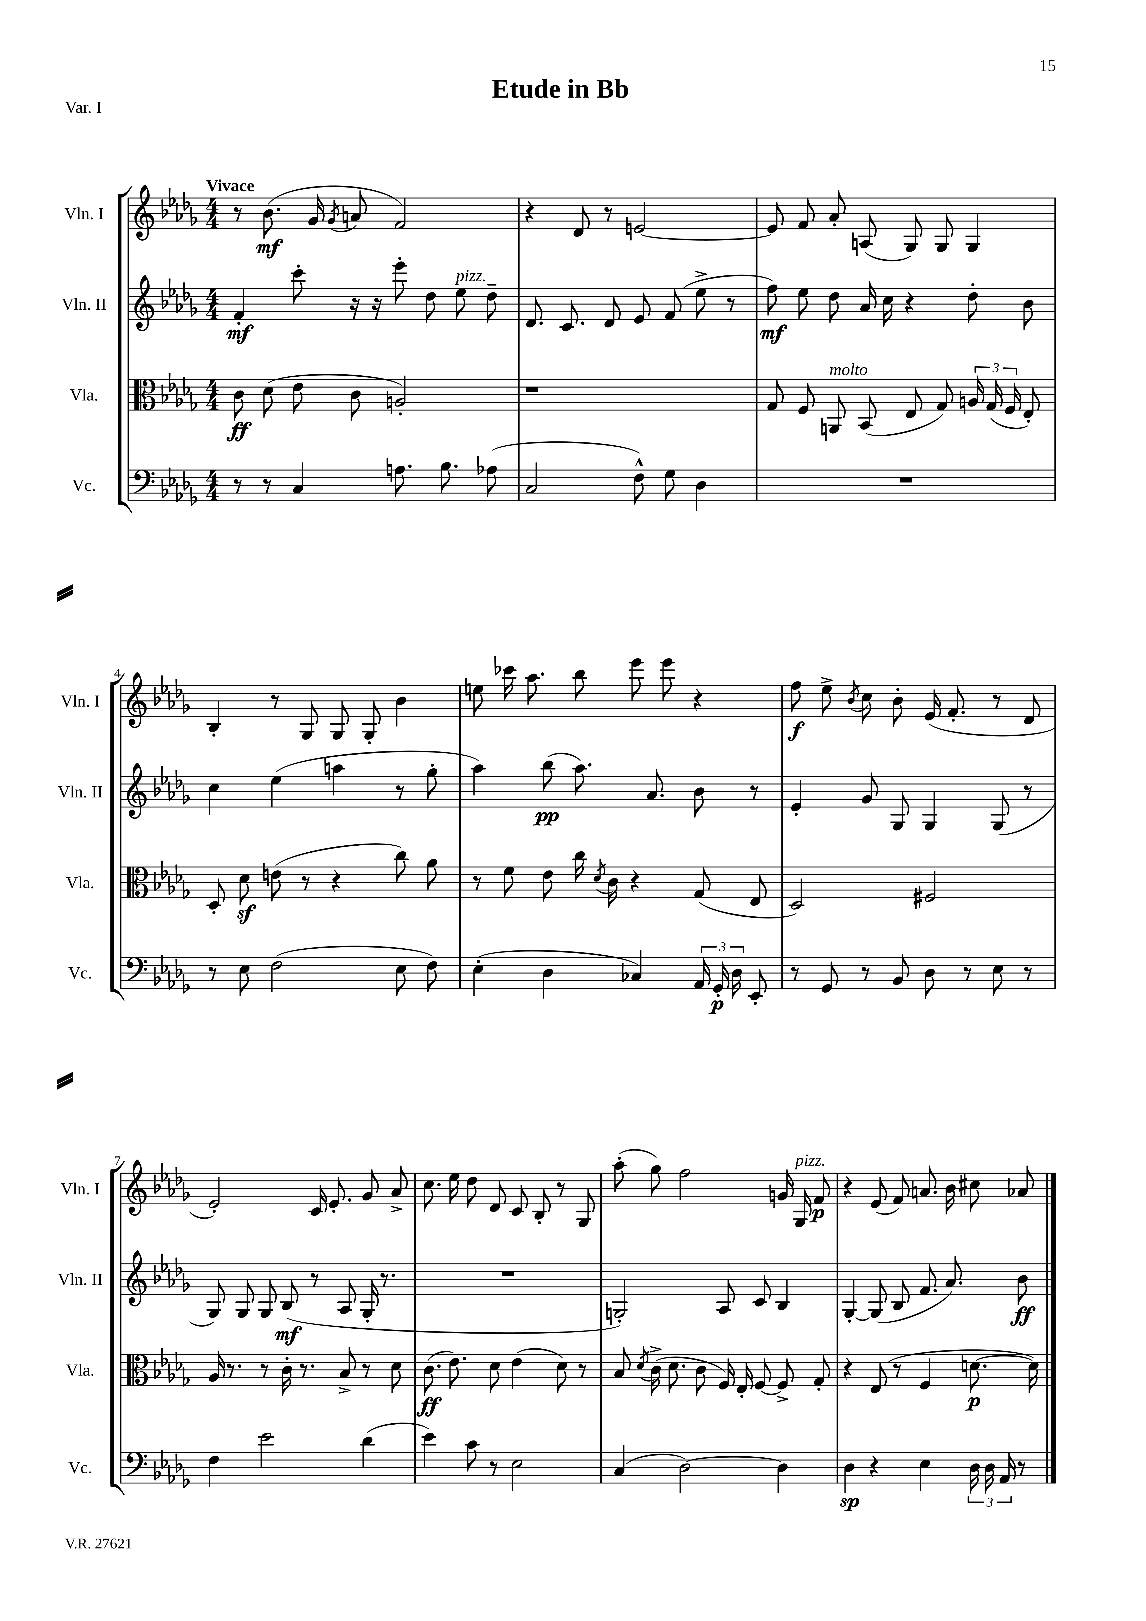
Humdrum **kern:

**kern	**dynam	**kern	**dynam	**kern	**dynam	**kern	**dynam
*part4	*part4	*part3	*part3	*part2	*part2	*part1	*part1
*staff4	*staff4	*staff3	*staff3	*staff2	*staff2	*staff1	*staff1
*I"Vc.	*	*I"Vla.	*	*I"Vln. II	*	*I"Vln. I	*
*I'Vc.	*	*I'Vla.	*	*I'Vln. II	*	*I'Vln. I	*
*clefF4	*	*clefC3	*	*clefG2	*	*clefG2	*
*k[b-e-a-d-g-]	*	*k[b-e-a-d-g-]	*	*k[b-e-a-d-g-]	*	*k[b-e-a-d-g-]	*
*M4/4	*	*M4/4	*	*M4/4	*	*M4/4	*
=1	=1	=1	=1	=1	=1	=1	=1
!	!	!	!	!	!	!LO:TX:a:B:t=Vivace	!
8r	.	8c\	ff	4f'/	mf	8r	.
8r	.	(8d-\	.	.	.	(8.b-\	mf
4C/	.	8e-\	.	8ccc'\	.	.	.
.	.	.	.	.	.	16g-/	.
.	.	.	.	.	.	8qg-/	.
.	.	8c\	.	16r	.	8an/	.
.	.	.	.	16r	.	.	.
8.An\	.	2An'/)	.	8eee-'\	.	2f/)	.
.	.	.	.	8dd-\	.	.	.
8.B-\	.	.	.	.	.	.	.
!	!	!	!	!LO:TX:a:i:t=pizz.	!	!	!
.	.	.	.	8ee-\	.	.	.
(8A-X\	.	.	.	8dd-~\	.	.	.
=2	=2	=2	=2	=2	=2	=2	=2
2C/	.	1r	.	8.d-/	.	4r	.
.	.	.	.	8.c/	.	.	.
.	.	.	.	.	.	8d-/	.
.	.	.	.	8d-/	.	8r	.
8F^^\)	.	.	.	8e-/	.	[2en/	.
8G-\	.	.	.	(8f/	.	.	.
4D-\	.	.	.	8ee-^\	.	.	.
.	.	.	.	8r	.	.	.
=3	=3	=3	=3	=3	=3	=3	=3
1r	.	8G-/	.	8ff\)	mf	8e/]	.
.	.	8F/	.	8ee-\	.	8f/	.
!	!	!LO:TX:a:i:t=molto	!	!	!	!	!
.	.	8AAn/	.	8dd-\	.	8a-'/	.
.	.	(8BB-/	.	16a-/	.	(8An/	.
.	.	.	.	16cc\	.	.	.
.	.	8E-/	.	4r	.	8G-/)	.
.	.	8G-/)	.	.	.	8G-/	.
.	.	24An/	.	8dd-'\	.	4G-/	.
.	.	(24G-/	.	.	.	.	.
.	.	24F/	.	.	.	.	.
.	.	8E-'/)	.	8b-\	.	.	.
!!LO:LB:g=z
=4	=4	=4	=4	=4	=4	=4	=4
8r	.	8D-'/	.	4cc\	.	4B-'/	.
8E-\	.	8d-z\	.	.	.	.	.
(2F\	.	(8en\	.	(4ee-\	.	8r	.
.	.	8r	.	.	.	8G-/	.
.	.	4r	.	4aan\	.	8G-/	.
.	.	.	.	.	.	8G-'/	.
8E-\	.	8cc\)	.	8r	.	4b-\	.
8F\)	.	8a-\	.	8gg-'\	.	.	.
=5	=5	=5	=5	=5	=5	=5	=5
(4E-'\	.	8r	.	4aa-\)	.	8een\	.
.	.	8f\	.	.	.	16ccc-X\	.
.	.	.	.	.	.	8.aa-\	.
4D-\	.	8e-\	.	(8bb-\	pp	.	.
.	.	16cc\	.	8.aa-\)	.	8bb-\	.
.	.	8qd-/	.	.	.	.	.
.	.	16c\	.	.	.	.	.
4C-X/)	.	4r	.	.	.	8eee-\	.
.	.	.	.	8.a-/	.	.	.
.	.	.	.	.	.	8eee-\	.
24AA-/	.	(8G-/	.	8b-\	.	4r	.
24GG-'/	p	.	.	.	.	.	.
24D-\	.	.	.	.	.	.	.
8EE-'/	.	8E-/	.	8r	.	.	.
=6	=6	=6	=6	=6	=6	=6	=6
8r	.	2D-/)	.	4e-'/	.	8ff\	f
8GG-/	.	.	.	.	.	8ee-^\	.
.	.	.	.	.	.	8qb-/	.
8r	.	.	.	8g-/	.	8cc\	.
8BB-/	.	.	.	8G-/	.	8b-'\	.
8D-\	.	2F#X/	.	4G-/	.	(16e-/	.
.	.	.	.	.	.	8.f'/	.
8r	.	.	.	.	.	.	.
8E-\	.	.	.	(8G-/	.	8r	.
8r	.	.	.	8r	.	8d-/	.
!!LO:LB:g=z
=7	=7	=7	=7	=7	=7	=7	=7
4F\	.	16A-/	.	8G-/)	.	2e-'/)	.
.	.	8.r	.	.	.	.	.
.	.	.	.	8G-/	.	.	.
2e-\	.	8r	.	8G-/	.	.	.
.	.	16c'\	.	(8B-/	mf	.	.
.	.	8.r	.	.	.	.	.
.	.	.	.	8r	.	16c/	.
.	.	.	.	.	.	8.e-'/	.
.	.	8B-^/	.	8A-/	.	.	.
(4d-\	.	8r	.	16G-'/	.	8g-/	.
.	.	.	.	8.r	.	.	.
.	.	8d-\	.	.	.	8a-^/	.
=8	=8	=8	=8	=8	=8	=8	=8
4e-\)	.	(8.c\	ff	1r	.	8.cc\	.
.	.	8.e-\)	.	.	.	16ee-\	.
8c\	.	.	.	.	.	8dd-\	.
8r	.	8d-\	.	.	.	8d-/	.
2E-\	.	(4e-\	.	.	.	8c/	.
.	.	.	.	.	.	8B-'/	.
.	.	8d-\)	.	.	.	8r	.
.	.	8r	.	.	.	8G-/	.
=9	=9	=9	=9	=9	=9	=9	=9
(4C/	.	8B-/	.	2Gn'/)	.	(8aa-'\	.
.	.	8qd-/	.	.	.	.	.
.	.	(16c^\	.	.	.	8gg-\)	.
.	.	8.d-\	.	.	.	.	.
[2D-\)	.	.	.	.	.	2ff\	.
.	.	8c\	.	.	.	.	.
.	.	16F/)	.	8A-/	.	.	.
.	.	16E-'/	.	.	.	.	.
.	.	[8F/	.	8c/	.	.	.
4D-\]	.	8F^/]	.	4B-/	.	16gn/	.
!	!	!	!	!	!	!LO:TX:a:i:t=pizz.	!
.	.	.	.	.	.	16G-/	.
.	.	8G-'/	.	.	.	8f/	p
=10	=10	=10	=10	=10	=10	=10	=10
4D-\	sp	4r	.	[4G-'/	.	4r	.
4r	.	(8E-/	.	(8G-/]	.	(8e-/	.
.	.	8r	.	8B-/	.	8f/)	.
4E-\	.	4F/	.	8.f/	.	8.an/	.
.	.	.	.	8.a-/)	.	16b-\	.
24D-\	.	[8.dn\	p	.	.	8cc#X\	.
24D-\	.	.	.	.	.	.	.
24AA-/	.	.	.	.	.	.	.
8r	.	.	.	8b-\	ff	8a-X/	.
.	.	16d\])	.	.	.	.	.
==	==	==	==	==	==	==	==
*-	*-	*-	*-	*-	*-	*-	*-
